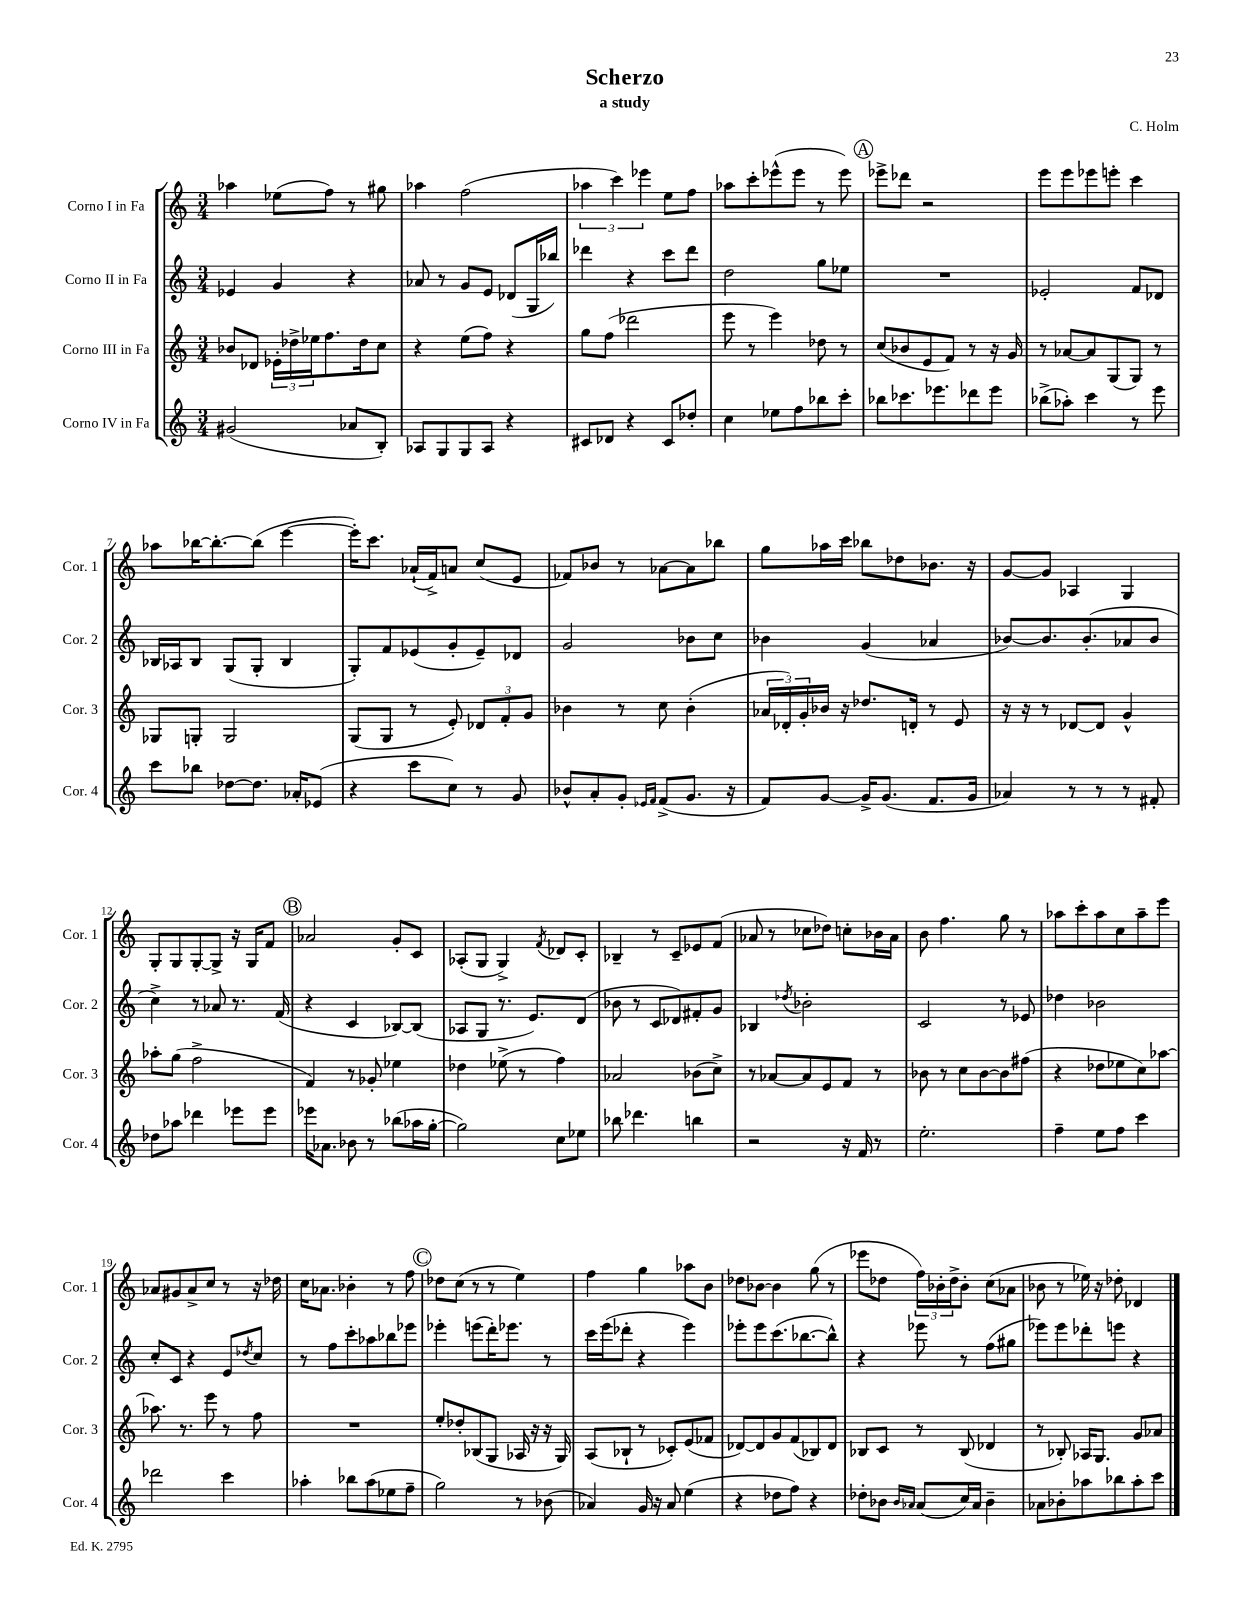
\header { title = "Scherzo" composer = "C. Holm" subtitle = "a study" }
<<
\new StaffGroup <<
\new Staff = "s0" \with { instrumentName = "Corno I in Fa" shortInstrumentName = "Cor. 1" } {
    \clef treble \key c \major \numericTimeSignature \time 3/4
    aes''4 ees''8( f''8) r8 gis''8 |
    aes''4 f''2( |
    \tuplet 3/2 { aes''4 c'''4) ees'''4 } e''8 f''8 |
    aes''8 c'''8-. ees'''8-^( ees'''8 r8 ees'''8) |
    \mark \markup { \circle "A" } ees'''8-> des'''8 r2 |
    e'''8 e'''8 ees'''8 e'''8-. c'''4 |
    aes''8 bes''16~ bes''8.~-. bes''8( e'''4~ |
    e'''16-.) c'''8. aes'16-!( f'16->) a'8 c''8( e'8 |
    fes'8) bes'8 r8 aes'8~ aes'8 bes''8 |
    g''8 aes''16 c'''16 bes''8 des''8 bes'8. r16 |
    g'8~ g'8 aes4 g4 |
    g8-. g8 g8~-. g8-> r16 g16 f'8 |
    \mark \markup { \circle "B" } aes'2 g'8-. c'8 |
    aes8-.( g8 g4->) \acciaccatura { f'8 } des'8 c'8-. |
    bes4-- r8 c'8-- ees'8 f'8( |
    aes'8 r8 ces''8 des''8) c''8-. bes'16 aes'16 |
    b'8 f''4. g''8 r8 |
    aes''8 c'''8-. aes''8 c''8 aes''8-- e'''8 |
    aes'8 gis'8 aes'8-> c''8 r8 r16 des''16 |
    c''16 aes'8. bes'4-. r8 f''8 |
    \mark \markup { \circle "C" } des''8 c''8( r8 r8 e''4) |
    f''4 g''4 aes''8 b'8 |
    des''8 bes'8~ bes'4 g''8( r8 |
    ees'''8 des''8 \tuplet 3/2 { f''16) bes'16-. des''16-> } bes'8-. c''8( aes'8 |
    bes'8 r8 ees''16) r16 des''8-. des'4 \bar "|." |
}
\new Staff = "s1" \with { instrumentName = "Corno II in Fa" shortInstrumentName = "Cor. 2" } {
    \clef treble \key c \major \numericTimeSignature \time 3/4
    ees'4 g'4 r4 |
    aes'8 r8 g'8 e'8 des'8( g16 bes''16) |
    des'''4 r4 c'''8 des'''8 |
    d''2 g''8 ees''8 |
    \mark \markup { \circle "A" } R2. |
    ees'2-. f'8 des'8 |
    bes16 aes16 bes8 g8( g8-. bes4 |
    g8-.) f'8 ees'8( g'8-. ees'8--) des'8 |
    g'2 bes'8 c''8 |
    bes'4 g'4( aes'4 |
    bes'8~) bes'8. bes'8.-.( aes'8 bes'8 |
    c''4->) r8 aes'8 r8. f'16( |
    \mark \markup { \circle "B" } r4 c'4 bes8~) bes8( |
    aes8 g8 r8. e'8.) d'8( |
    bes'8 r8 c'8 des'8) fis'8-. g'8 |
    bes4 \acciaccatura { des''8 } bes'2-. |
    c'2 r8 ees'8 |
    des''4 bes'2 |
    c''8-. c'8 r4 e'8 \acciaccatura { des''8 } c''8 |
    r8 f''8 c'''8-. aes''8 bes''8 ees'''8 |
    \mark \markup { \circle "C" } ees'''4-. e'''8( d'''16-.) ees'''8. r8 |
    c'''16 e'''16( des'''8-. r4 e'''4) |
    ees'''8-. ees'''8 c'''8.( bes''8.~ bes''8-^) |
    r4 ees'''8 r8 f''8( gis''8 |
    ees'''8) ees'''8 des'''8-. e'''8 r4 \bar "|." |
}
\new Staff = "s2" \with { instrumentName = "Corno III in Fa" shortInstrumentName = "Cor. 3" } {
    \clef treble \key c \major \numericTimeSignature \time 3/4
    bes'8 des'8 \tuplet 3/2 { ees'16-. des''16-> ees''16 } f''8. des''16 c''8 |
    r4 e''8( f''8) r4 |
    g''8 f''8( des'''2 |
    e'''8 r8 e'''4) des''8 r8 |
    \mark \markup { \circle "A" } c''8( bes'8 e'8 f'8) r8 r16 g'16 |
    r8 aes'8~ aes'8 g8( g8) r8 |
    ges8 g8-. g2 |
    g8( g8 r8 e'8-.) \tuplet 3/2 { des'8 f'8-. g'8 } |
    bes'4 r8 c''8 bes'4-.( |
    \tuplet 3/2 { aes'16 des'16-.) g'16-. } bes'16 r16 des''8. d'16-. r8 e'8 |
    r16 r16 r8 des'8~ des'8 g'4-^ |
    aes''8-. g''8( f''2-> |
    \mark \markup { \circle "B" } f'4) r8 ges'8-. ees''4 |
    des''4 ees''8->( r8 f''4) |
    aes'2 bes'8( c''8->) |
    r8 aes'8~ aes'8 e'8 f'8 r8 |
    bes'8 r8 c''8 bes'8~ bes'8 fis''8( |
    r4 des''8 ees''8 c''8) aes''8~ |
    aes''8. r8. e'''8 r8 f''8 |
    R2. |
    \mark \markup { \circle "C" } e''8-. des''8-. bes8( g8 aes16 r16 r16 g16) |
    a8( bes8-! r8 ces'8-.) e'8( fes'8 |
    des'8~) des'8 g'8 f'8( bes8) des'8 |
    bes8 c'8 r8 bes8( des'4 |
    r8 bes8-.) aes16 g8. g'8 aes'8 \bar "|." |
}
\new Staff = "s3" \with { instrumentName = "Corno IV in Fa" shortInstrumentName = "Cor. 4" } {
    \clef treble \key c \major \numericTimeSignature \time 3/4
    gis'2( aes'8 b8-.) |
    aes8 g8 g8 aes8 r4 |
    cis'8 des'8 r4 cis'8 des''8-. |
    c''4 ees''8 f''8 bes''8 c'''8-. |
    \mark \markup { \circle "A" } bes''8 ces'''8. ees'''8. des'''8 ees'''8 |
    bes''8->( aes''8-.) c'''4 r8 e'''8 |
    c'''8 bes''8 des''8~ des''8. aes'16-. ees'8( |
    r4 c'''8 c''8) r8 g'8 |
    bes'8-^ a'8-. g'8-. \grace { ees'16 f'16 } f'8->( g'8. r16 |
    f'8) g'8~ g'16-> g'8.( f'8. g'16 |
    aes'4) r8 r8 r8 fis'8-. |
    des''8 aes''8 des'''4 ees'''8 ees'''8 |
    \mark \markup { \circle "B" } ees'''16 aes'8. bes'8 r8 bes''8( aes''16 g''16~-. |
    g''2) c''8 ees''8 |
    bes''8 des'''4. b''4 |
    r2 r16 f'16 r8 |
    e''2.-. |
    f''4-- e''8 f''8 c'''4 |
    des'''2 c'''4 |
    aes''4-. bes''8 aes''8( ees''8 f''8-- |
    \mark \markup { \circle "C" } g''2) r8 bes'8( |
    aes'4) g'16 r16 aes'8 e''4( |
    r4 des''8 f''8) r4 |
    des''8-. bes'8 \grace { bes'16 aes'16 } aes'8( c''16) aes'16 bes'4-- |
    aes'8 bes'8-. aes''8 bes''8 aes''8-. c'''8 \bar "|." |
}
>>
>>
